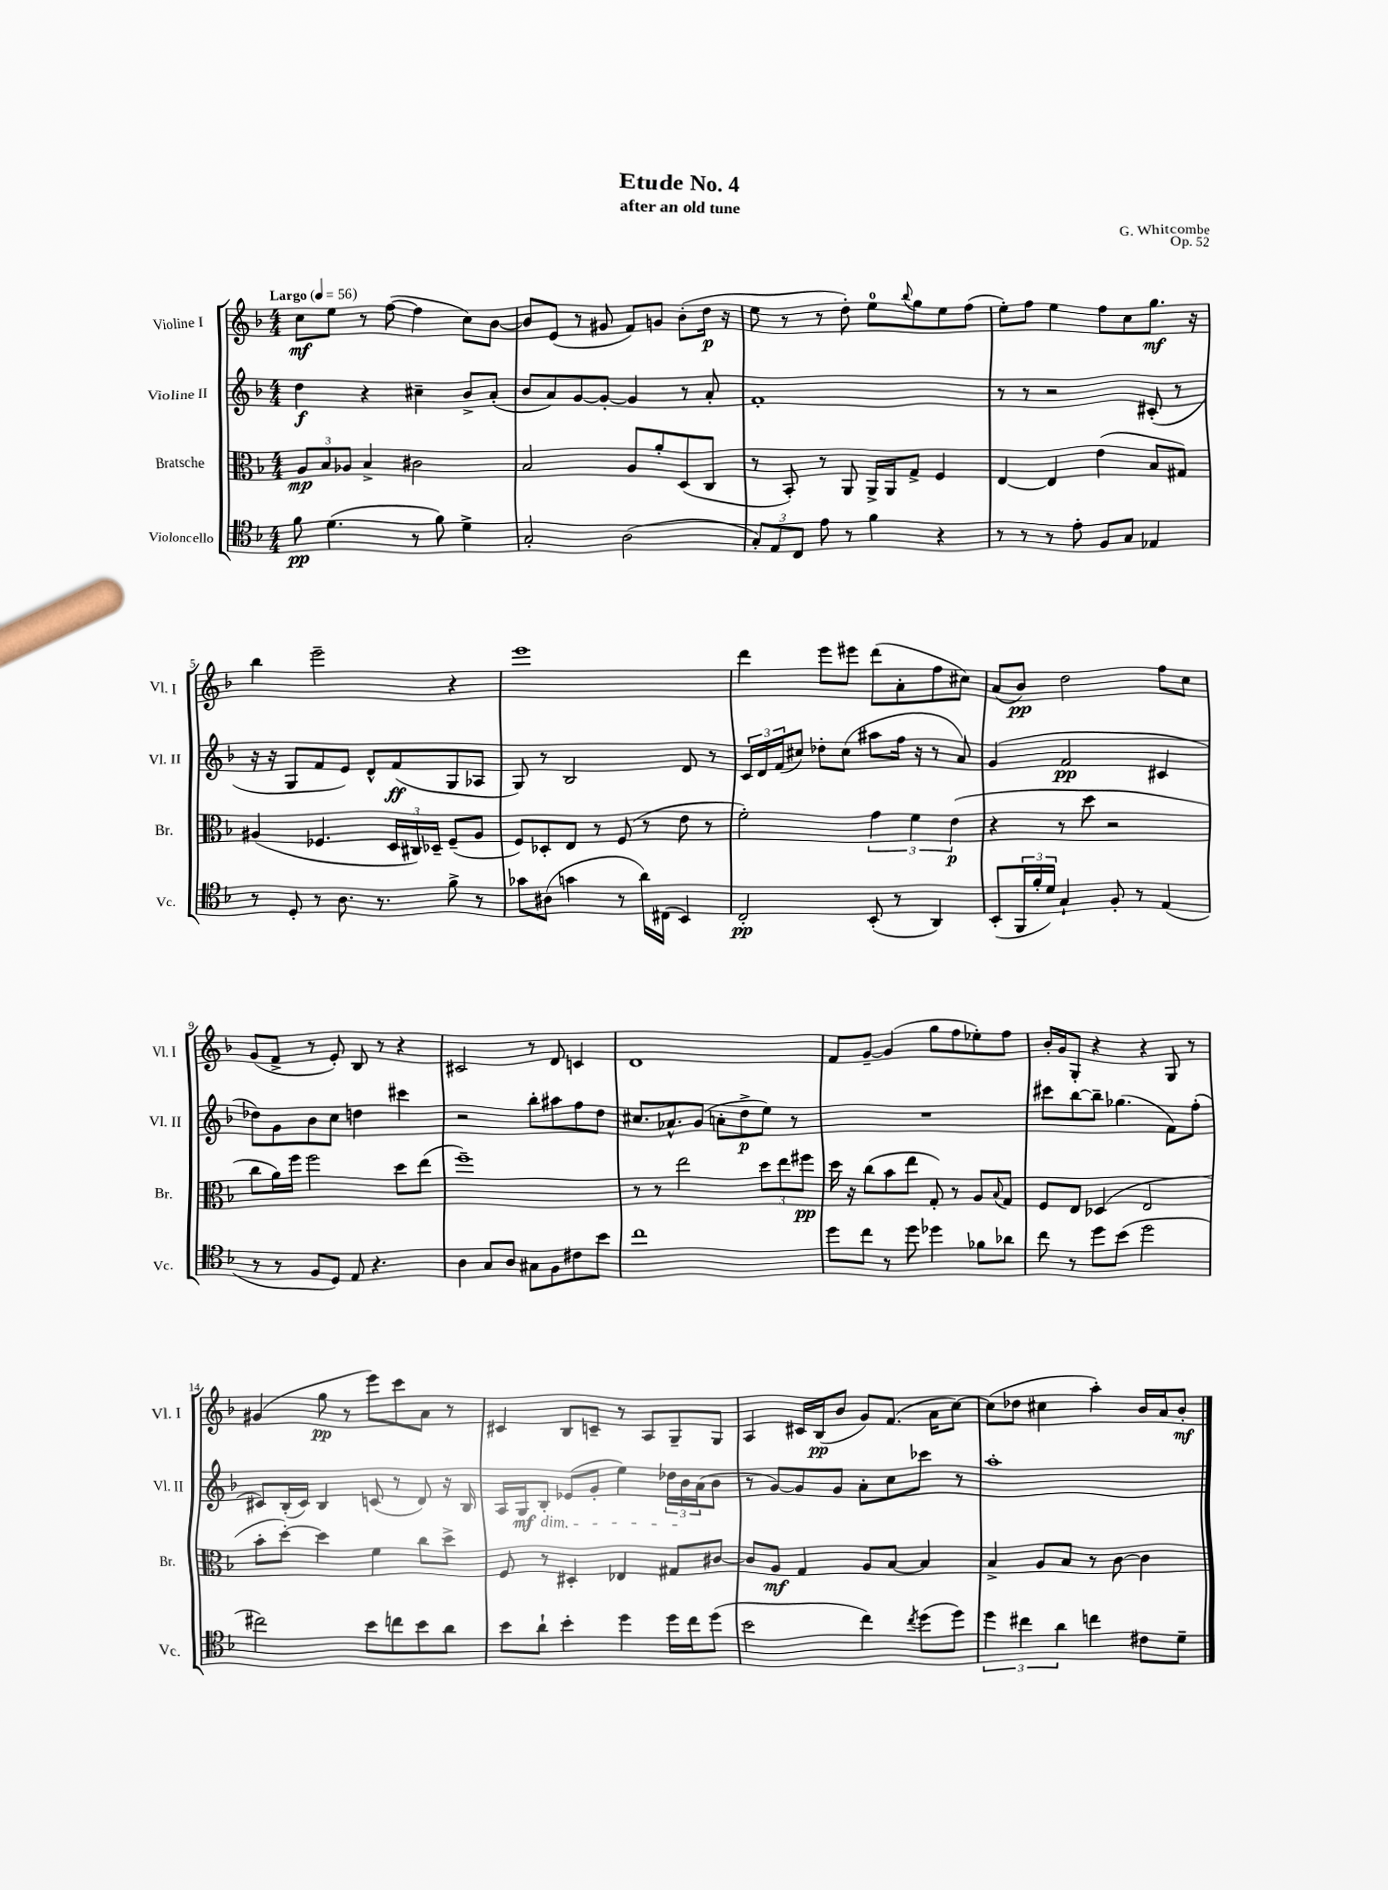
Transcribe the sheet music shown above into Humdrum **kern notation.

**kern	**kern	**kern	**kern
*staff4	*staff3	*staff2	*staff1
*clefC4	*clefC3	*clefG2	*clefG2
*k[b-]	*k[b-]	*k[b-]	*k[b-]
*M4/4	*M4/4	*M4/4	*M4/4
*MM56	*MM56	*MM56	*MM56
8f\	12A/L	4dd\	8cc\L
.	12B-/	.	.
(4.d\	.	.	8ee\J
.	12A-/J	.	.
.	4B-^/	4r	8r
.	.	.	([8ff\
8r	2c#\	4cc#~\	4ff\]
8f\)	.	.	.
4d^\	.	8b-^/L	8cc\L)
.	.	(8a'/J	[8b-\J
=	=	=	=
2G'/	2B-/	8b-/L	8b-/]L
.	.	8a/)	(8e/J
.	.	[8g/	8r
.	.	8g'/_J	8g#/
(2A\	8A/L	4g/]	8f/L)
.	8a'/	.	8g/J
.	(8D/	8r	(8b-'\L
.	8C/J	8a'/	16dd\Jk
.	.	.	16r
=	=	=	=
12G'/L)	8r	1f'	8ee\
12E/	.	.	.
.	8BB-'/)	.	8r
12C/J	.	.	.
8e\	8r	.	8r
8r	8AA/	.	8dd'\)
4f\	16AA^/LL	.	8ee\L
.	16AA/J	.	.
.	.	.	8qqbb-/
.	8G^/J	.	8gg\
4r	4F/	.	8ee\
.	.	.	(8ff\J
=	=	=	=
8r	[4E/	8r	8ee'\L)
8r	.	8r	8ff\J
8r	4E/]	2r	4ee\
8e'\	.	.	.
8F/L	(4e\	.	8ff\L
8G/J	.	.	8cc\
4E-/	8B-/L	(8c#'/	8.gg\J
.	8G#/J)	8r	.
.	.	.	16r
=	=	=	=
8r	(4A#/	16r	4bb-\
.	.	16r	.
8D'/	.	8G/L	.
8r	4.F-/	8f/	2eee~\
8.A\	.	8e/J)	.
.	.	8d^^/L	.
8.r	.	.	.
.	24D/LL	(8f/	.
.	24C#/)	.	.
.	24D-~/JJ	.	.
8f^\	(8F-~/L	8G/	4r
8r	8A#/J	8A-/J	.
=	=	=	=
8g-\L	8F/L)	8G/)	1eee
(8A#\J	8D-'/	8r	.
4g\	8E/J	2B-/	.
.	8r	.	.
8r	(8F/	.	.
16a\LL)	8r	.	.
(16C#\JJ	.	.	.
4BB-/)	8e\	8d/	.
.	8r	8r	.
=	=	=	=
2C'/	2f'\)	24c/LL	4ddd\
.	.	24d/	.
.	.	(24f/J	.
.	.	8cc#/J)	.
.	.	8dd-'\L	8eee\L
.	.	(8cc#\J	8eee#\J
(8BB-'/	6g\	8aa#\L	(8ddd\L
8r	.	16ff\Jk	8a'\
.	6f\	.	.
.	.	16r	.
4AA/)	.	8r	8ff\
.	(6e\	.	.
.	.	8a/)	8cc#\J)
=	=	=	=
(8BB-'/L	4r	(4g/	(8a/L
24FF/L	.	.	8b-/J)
24f'/	.	.	.
24d/JJ)	.	.	.
4G`/	8r	2f/	2dd\
.	8dd\	.	.
8F'/	2r	.	.
8r	.	.	.
(4E/	.	4c#/	8ff\L
.	.	.	8cc\J
=	=	=	=
8r	8cc\L	8dd-\L)	(8g/L
8r	16a\L)	8g\	8f^/J
.	16ff\JJ	.	.
8F/L	2ff\	8b-\	8r
8D/J)	.	8cc\J	8e'/)
8E/	.	4dd\	8B-/
4.r	.	.	8r
.	8dd\L	4ccc#\	4r
.	(8ee\J	.	.
=	=	=	=
4A\	1ff~)	2r	2c#/
8G/L	.	.	.
8A/J	.	.	.
8G#\L	.	8bb-'\L	8r
8F\	.	8aa#\	8d/
8c#\	.	8ff\	4c/
8b-\J	.	8dd\J	.
=	=	=	=
1cc	8r	8.cc#/L	1d
.	8r	.	.
.	.	8.a-^^/	.
.	2ee\	.	.
.	.	(8g/J	.
.	.	8a'\L	.
.	.	8dd^\	.
.	12dd\L	8ee\J)	.
.	12ee\	.	.
.	.	8r	.
.	12ff#\J	.	.
=	=	=	=
8dd\L	16dd\	1r	8f/L
.	16r	.	.
8cc\J	(8cc\L	.	[8g~/J
8r	8b-\	.	(4g/]
8dd\	8ee\J	.	.
4dd-\	8G'/)	.	8gg\L
.	8r	.	8ff\
8f-\L	8A/L	.	8ee-'\)
.	8qqB-/	.	.
8a-\J	8G/J	.	8ff\J
=	=	=	=
8cc\	8F/L	8ccc#\L	16b-'/LL
.	.	.	16g/J
8r	8E/J	[8bb-\	8G'/J
8dd\L	(4D-/	8bb-~\]J	4r
(8b-\J	.	(4.gg-\	.
2dd\	2E/	.	4r
.	.	8f\L)	8G/
.	.	(8ff'\J	8r
=	=	=	=
2cc#\)	8b-'\L	8c#/L)	(4g#/
.	[8dd'\J)	(16B-'/L	.
.	.	16c#/JJ)	.
.	4dd\]	4B-/	8gg\
.	.	.	8r
8b-\L	4f\	(8c/	8eee\L)
8cc\	.	8r	8ccc\
8b-\	8cc\L	8d/)	8a\J
8a\J	8dd^\J	16r	8r
.	.	16B-/	.
=	=	=	=
8b-\L	8F/	16A/LL	4c#/
.	.	16G/J	.
8a`\J	8r	8B-'/J	.
4b-'\	4D#'/	(8e-/L	8B-/L
.	.	8g'/J	8c~/J
4dd\	4E-/	4ee\)	8r
.	.	.	8A/L
16dd\LL	8G#/L	24dd-\LL	8G~/
.	.	24b-\	.
16cc\J	.	.	.
.	.	(24a\J	.
(8dd\J	[8c#/J	8b-\J	8G/J
=	=	=	=
2b-\	8c#/]L	8r	4A/
.	8A/J	[8g/L)	.
.	4G/	8g/]	16c#/LL
.	.	.	(16B-/J
.	.	8g/J	8b-/J
4cc\)	8A/L	8a'\L	8g/L)
.	[8B-/J	8cc\	(8.f/J
8qcc/	.	.	.
(8dd\L	4B-/]	8ccc-\J	.
.	.	.	16a\LK
8dd\J)	.	8r	[8cc\J)
=	=	=	=
6dd\	4B-^/	1aa'	(8cc\]L
.	.	.	8dd-\J
6cc#\	.	.	.
.	8A/L	.	4cc#\
6a\	.	.	.
.	8B-/J	.	.
4cc\	8r	.	4aa'\)
.	[8c\	.	.
8c#\L	4c\]	.	16b-/LL
.	.	.	16a/J
8d~\J	.	.	8b-'/J
==	==	==	==
*-	*-	*-	*-
